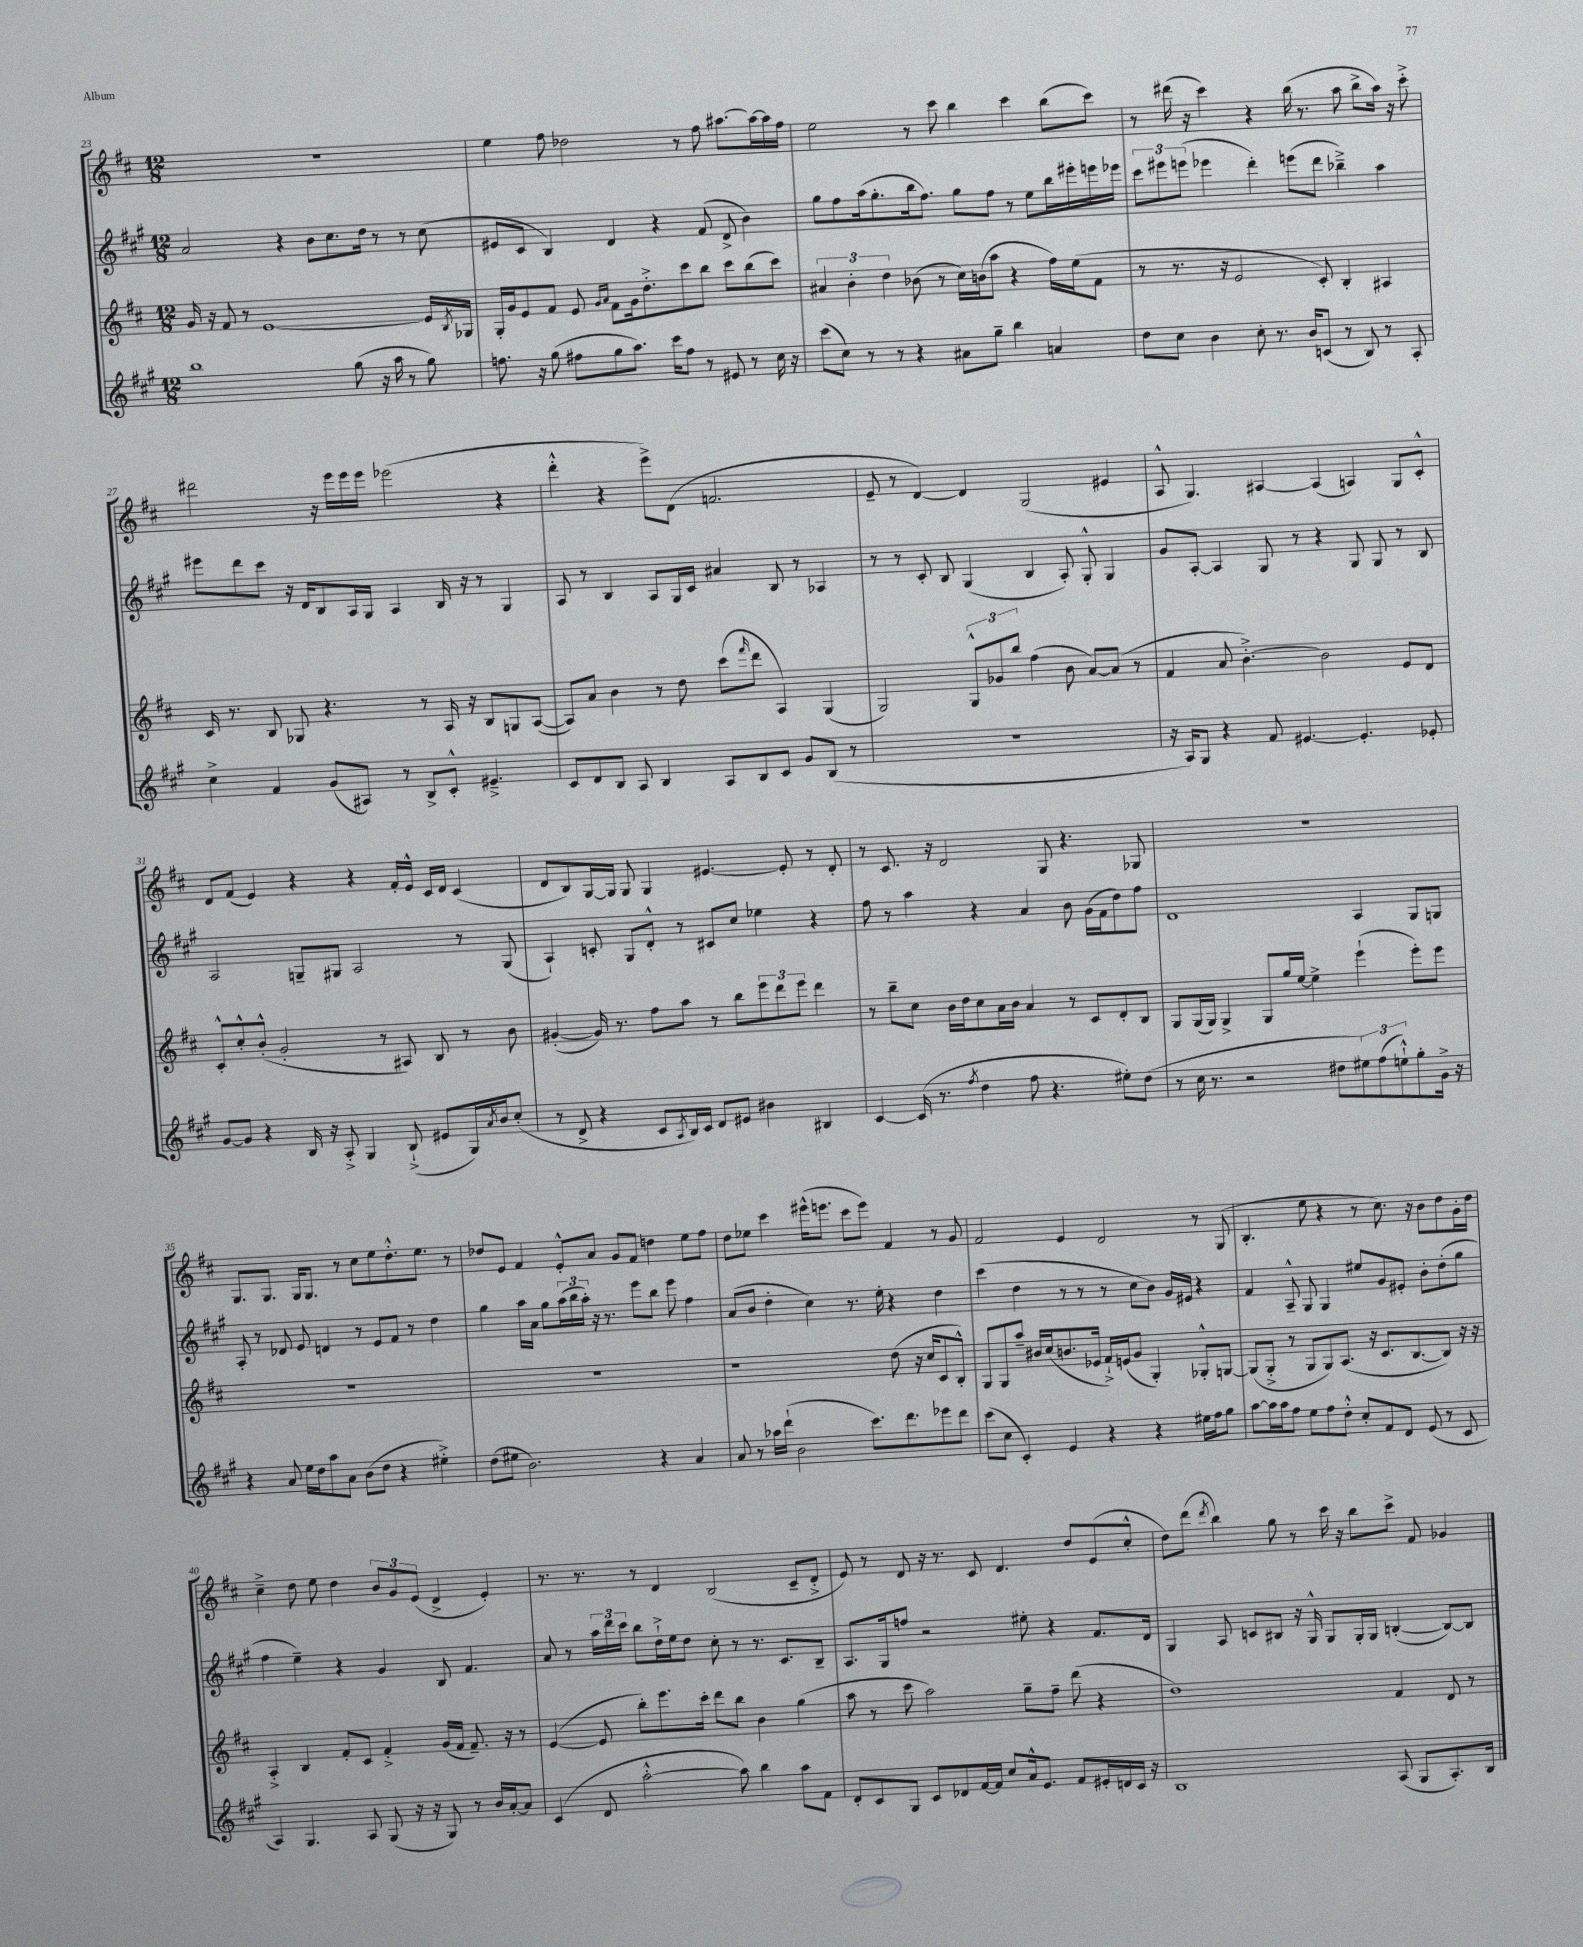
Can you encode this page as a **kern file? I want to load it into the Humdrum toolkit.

**kern	**kern	**kern	**kern
*staff4	*staff3	*staff2	*staff1
*clefG2	*clefG2	*clefG2	*clefG2
*k[f#c#g#]	*k[f#c#]	*k[f#c#g#]	*k[f#c#]
*M12/8	*M12/8	*M12/8	*M12/8
1bb	16g	2a	1.r
.	16r	.	.
.	8f#	.	.
.	8r	.	.
.	[1e	.	.
.	.	4r	.
.	.	8b	.
.	.	8.cc#	.
(8gg#	.	.	.
.	.	16dd	.
16r	.	8r	.
16aa	.	.	.
8r	.	8r	.
8gg#)	16e]	(8cc#	.
.	8qB	.	.
.	16G-	.	.
=	=	=	=
8.ff	16G'	8e#	4ee
.	16g	.	.
.	8e	8c#	.
16r	.	.	.
(8gg#	8f#	4B)	8ff#
8ff#	8e	.	2dd-
.	16qqg	.	.
.	16qqa	.	.
8gg#	8f#	4d	.
8.aa)	16g	.	.
.	8.dd'^	.	.
.	.	4r	.
16ccc#	.	.	.
8ff#	8ccc#	.	8r
8r	8bb	(8f#	8ff#
8e#	8ccc#	8d^	[8.aa#
8r	(8bb	4b)	.
.	.	.	16aa#_
16cc#	8ccc#)	.	16aa#]
16r	.	.	16ff#
=	=	=	=
(8ccc#	6a#	8gg#	2ee
8cc#)	.	8ff#	.
.	6b'	.	.
8r	.	(16aa	.
.	.	8.gg#'	.
.	6dd	.	.
8r	.	.	.
4r	(8b-	16bb	8r
.	.	8.ff#)	.
.	8r	.	8ccc#
8a#	16cc#)	8gg#	4bb
.	(16b	.	.
8gg#~	8aa	8ff#	.
4bb	4r	8r	4ccc#
.	.	8ee	.
4a	16ff#)	16bb	(8bb
.	(16ee	16eee#'	.
.	8f#	16eee	8ccc#)
.	.	16eee-	.
=	=	=	=
8dd	8r	12ccc#	8r
.	.	12eee#	.
8cc#	8.r	.	(16ddd#
.	.	(12eee	.
.	.	.	16r
4b	.	4eee-	4ccc#)
.	16r	.	.
.	2e	.	.
8cc#'	.	4ddd')	4r
8.r	.	.	.
.	.	(8eee	(16bb
16b	.	.	8.r
(8c	8c#')	8ddd	.
8r	4B'	4bb-~^)	8aa
8B)	.	.	8bb^
8r	4A#	4aa	16aa)
.	.	.	16r
8A'	.	.	8ccc#'^
=	=	=	=
4cc#^	16c#	8eee#	2ddd#
.	8.r	.	.
.	.	8ddd	.
4f#	8B	8ccc#	.
.	8G-	16r	.
.	.	16d	.
(8g#	4.r	8B	16r
.	.	.	16eee
8A#)	.	16A	16eee
.	.	16G#	16eee
8r	.	4A	(2eee-
8B^	8r	.	.
8c#'^^	16A	16B	.
.	16r	16r	.
4.e#~^	8B	8r	.
.	8G	4G#	4r
.	([8A	.	.
=	=	=	=
8c#	8A])	8A	4ddd'^^
8d	8a	8r	.
8B	4b	4B	4r
8A	.	.	.
4B	8r	8A	8eee^)
.	8dd	16G#	(8d
.	.	16c#	.
8A	(8ccc#	4a#	2.f
.	16qqfff#	.	.
8B	8ddd	.	.
8c#	4A)	8B	.
8g#	.	8r	.
(8B	(4G	4A-	.
8r	.	.	.
=	=	=	=
1.r	2G)	8r	8e~
.	.	8r	8r
.	.	8c#'	[4d)
.	.	8B	.
.	12G^^	(4G#	4d]
.	12g-	.	.
.	12bb	.	.
.	(4ff#	4B	(2G
.	8b	8A')	.
.	[8a)	8G#'^^	.
.	(8a]	4G#	4e#
.	8r	.	.
=	=	=	=
16r	4f#	8g#	8A^^
16A)	.	.	.
8G#	.	[8A'	4.G)
4r	8a	4A]	.
.	[4.b'^)	.	.
8f#	.	8G#	[4A#
[4.e#	.	8r	.
.	2b]	4r	(4A#]
4.e#']	.	8G#	4A)
.	.	8G#	.
.	8e	8r	8G
8e-'	8d	8B	8c#'^^
=	=	=	=
[8g#	8c#'^^	2A	8d
8g#]	8cc#'^^	.	(8f#
4r	(8b'^^	.	4e)
.	2g'	.	.
16B	.	8G~	4r
16r	.	.	.
8A'^	.	8G#	.
4G#	.	2A	4r
.	8r	.	.
(8B`^	8A#)	.	16f#'
.	.	.	16e^^
8e#	8B	.	16c#
.	.	.	16d
16G#)	8r	8r	(4c#
8qa	.	.	.
16b	.	.	.
(8cc#'	8b	(8G#	.
=	=	=	=
8r	([4g#'	4A`)	8d
8d^	.	.	8B)
4r	16g#])	8c'	[16G
.	8.r	.	16G]
.	.	8G#	8G
8c#	8ff#	8d'^^	4G
8qA	.	.	.
16B)	8aa	8r	.
16c#	.	.	.
8d	8r	8c#	[4.e#
8e#	8bb	8cc#	.
4b#	12eee	4ee-	.
.	12ddd	.	.
.	.	.	8e#']
.	12eee	.	.
4B#	4ddd	4r	8r
.	.	.	8d'
=	=	=	=
[4c#	8r	8ff#	8r
.	8bb~	8r	8.c#
(16c#]	8cc#	4aa	.
8.r	.	.	16r
.	16b	.	2d
.	16dd	.	.
8qff#	.	.	.
4dd	8cc#	4r	.
.	16a	.	.
.	16b	.	.
8ff#	4a	4a	.
4.r	.	.	8G
.	8r	8b	4.r
.	8c#	(16g#	.
.	.	16f#	.
8ee#')	8d'	8dd)	.
(8dd	8B	8ff#	8G-
=	=	=	=
8r	8G	1d	1.r
16cc#	(16G	.	.
8.r	16G)	.	.
.	4G^	.	.
2r	.	.	.
.	8G	.	.
.	16gg	.	.
.	[16ee	.	.
.	4ee^]	.	.
8dd#	.	.	.
12ee#)	(4eee`	4A	.
(12ff#	.	.	.
12ee`^^)	.	.	.
8gg#'	8eee')	8G#	.
16g#^	8eee	8G	.
16r	.	.	.
=	=	=	=
4r	1.r	8A'	8.G
.	.	8r	.
.	.	.	8.G
8a	.	8d-	.
16ee	.	8e	16G
16dd	.	.	8.G
8aa	.	4d	.
8a	.	.	8r
(8b	.	8r	8cc#
8dd	.	8e	8ee
4r	.	8f#	8.dd'^^
.	.	8r	.
.	.	.	8.ee
4ee#'^)	.	4dd	.
.	.	.	8r
=	=	=	=
(8dd	1.r	4gg#	8dd-
8ee#	.	.	8e
2.b)	.	16aa	4f#
.	.	16a	.
.	.	8gg#	.
.	.	(24aa	8e'^^
.	.	24bb	.
.	.	24aa')	.
.	.	16r	8a
.	.	8.r	.
.	.	.	8g
.	.	8eee	8f#
4r	.	8bb	4dd
.	.	8eee	.
4a	.	4ff#	8ee
.	.	.	8ff#
=	=	=	=
8a	1r	(8a	8dd
8r	.	8b	8ee-
16aa-	.	4dd'	4ccc#
(16ddd`	.	.	.
2b	.	.	.
.	.	4cc#)	(16eee#^^
.	.	.	8.eee
.	.	8.r	8ccc#
8.ccc#)	.	.	8eee)
.	.	16ee'	.
.	(8dd	4r	4f#
8.ddd	.	.	.
.	16r	.	.
.	16cc#	.	.
8eee-	8c#	4dd	8r
8ddd	8B'^^)	.	8g
=	=	=	=
(8ccc#	8G	(4ccc#	2f#
8cc#	8G	.	.
4c#')	8aa~	4dd	.
.	16b#	.	.
.	(16cc#	.	.
4e	8.b	8r	4e
.	.	8r	.
.	16e-	.	.
4r	16f#`^)	8r	2d
.	(16e	.	.
.	8g	8cc#	.
4r	4G')	8b)	.
.	.	16g#	.
.	.	16e#	.
16ee#	8G-'^^	4r	8r
16ff#	.	.	.
8gg#	[8G	.	(8G
=	=	=	=
[8aa	(8G]	4f#	4.B'
16aa]	8G'^	.	.
16aa	.	.	.
8ff#	8r	8A~^^	.
8ee	8G	8G#	8ee
8ff#	8G)	4G#	4r
8dd'^^	(8.A	.	.
8cc#'	.	8ee#	8r
.	16r	.	.
8f#	8.c#	8g#	8.cc#)
8d	.	8e#'	.
.	[8.B	.	16r
(8e	.	8b'	8b
8r	8B])	(8dd'	8dd
8c#	16r	8gg#	16g'
.	16r	.	16dd
=	=	=	=
4A)	4A'^	4ff#	4cc#~^
4.G#	4B	4ee~)	8dd
.	.	.	8ee
.	8f#'	4r	4dd
8A	8c#	.	.
(8G#	4f#'^	4g#	12b
.	.	.	12g
16r	.	.	.
.	.	.	(12e
16r	.	.	.
8G#)	(16g	8B	4d^
.	16f#	.	.
8r	8.f#~)	4.f#	.
16b	.	.	4e')
[16a'	16r	.	.
8a]	8r	.	.
=	=	=	=
(4c#	([4e	8a	8.r
.	.	8r	.
.	.	.	8.r
8d	8e]	24aa	.
.	.	24ddd	.
.	.	24ccc#	.
[2aa'^^	8bb')	8bb	8r
.	8.eee	16dd`^	4d
.	.	16ee	.
.	.	8dd	.
.	16ccc#'	.	.
.	8ddd	8cc#'	(2B
8aa])	8bb	8r	.
4bb	4b	8.r	.
.	.	8.c#	.
8aa	(4gg	.	8c#~
8f#	.	8B~	8d'^
=	=	=	=
8d'	8aa	8.A	8e)
8c#	8r	.	8r
.	.	16G#	.
8G#	8ccc#	8ff	8d
8c#	2aa)	2r	16r
.	.	.	8.r
8d-	.	.	.
[16f#	.	.	8c#
16f#]	.	.	.
8cc#	.	.	4.d
16a^^	8gg~	8ee#'	.
8.e	.	.	.
.	8ff#~	4r	.
8f#	(8ddd	.	8dd
16e#'	4r	8.f#	(8e
16d	.	.	.
16c#	.	.	8cc#'^^
16r	.	16d	.
=	=	=	=
1B	1dd)	4G#	8dd)
.	.	.	(8ddd
.	.	.	8qddd
.	.	8A	4bb)
.	.	8c	.
.	.	8B#	8gg
.	.	16r	8r
.	.	16G#^^	.
.	.	8G#	16ccc#
.	.	.	16r
.	.	16G#'	8bb
.	.	16G#	.
(8A	4f#	([4B'	8ccc#^
8G#	.	.	8f#
8.A')	8d	8B_)	4g-
.	8r	8B]	.
16B	.	.	.
==	==	==	==
*-	*-	*-	*-
